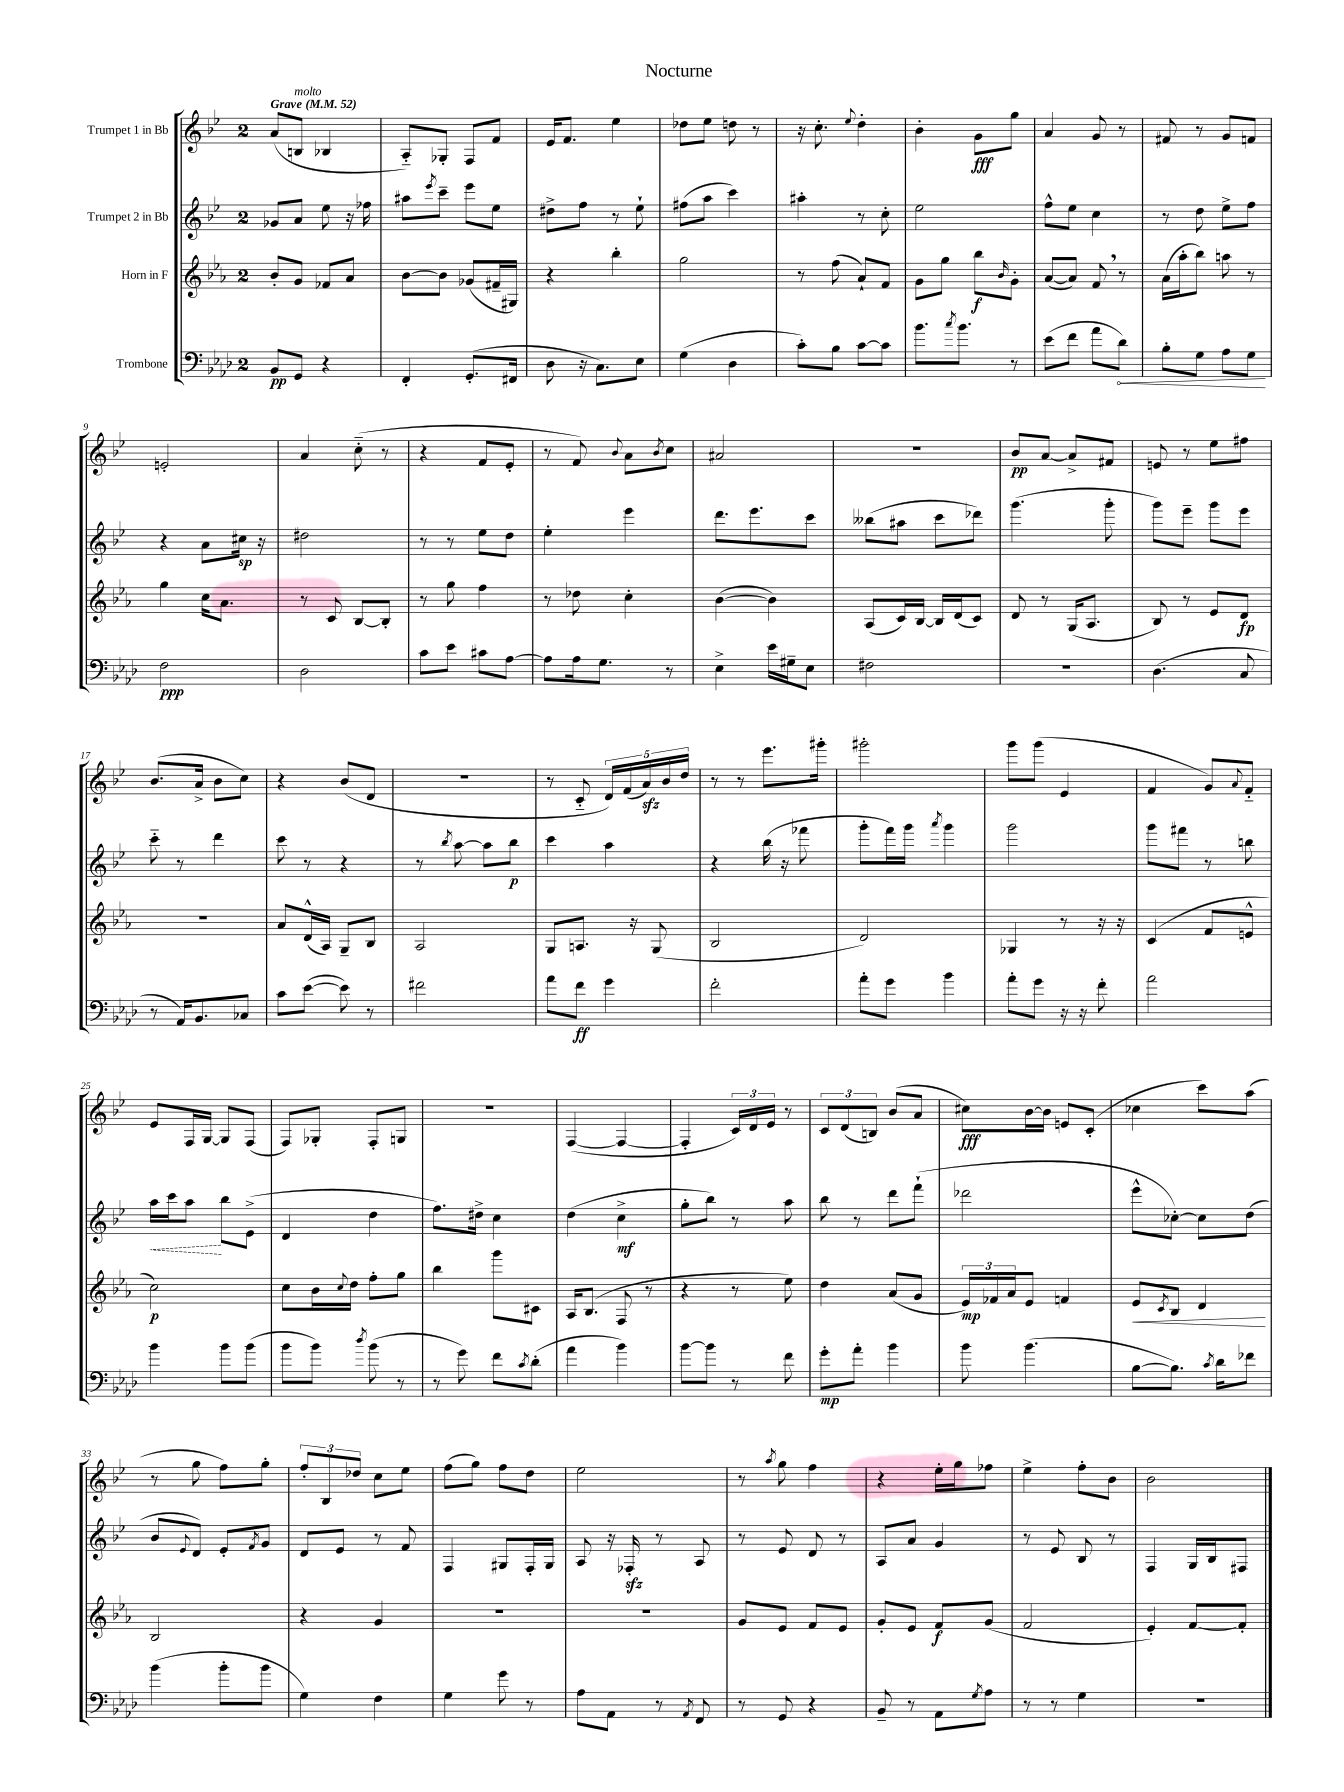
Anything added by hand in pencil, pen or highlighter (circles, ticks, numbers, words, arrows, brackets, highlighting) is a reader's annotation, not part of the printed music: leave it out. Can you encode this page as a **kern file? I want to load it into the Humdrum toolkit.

**kern	**kern	**kern	**kern
*staff4	*staff3	*staff2	*staff1
*clefF4	*clefG2	*clefG2	*clefG2
*k[b-e-a-d-]	*k[b-e-a-]	*k[b-e-]	*k[b-e-]
*M2/4	*M2/4	*M2/4	*M2/4
*MM52	*MM52	*MM52	*MM52
8BB-	8b-'	8g-	(8a
8GG	8g	8a	8B
4r	8f-	8ee-	4B-
.	8a-	16r	.
.	.	16ff-	.
=	=	=	=
4FF'	[8b-	8aa#	8A'~)
.	.	8qeee-	.
.	8b-]	8ccc~	8G-'
(8.GG'	(8g-	8eee-	8F
.	16f#~	8ee-	8f
16FF#	16G#)	.	.
=	=	=	=
8D-	4r	8dd#^	16e-
.	.	.	8.f
16r	.	8ff	.
8.C)	.	.	.
.	4bb-'	8r	4ee-
8E-	.	8ee-`	.
=	=	=	=
(4G	2gg	(8ff#	8dd-
.	.	8aa	8ee-
4D-	.	4ccc)	8dd
.	.	.	8r
=	=	=	=
8c')	8r	4aa#'	16r
.	.	.	8.cc'
8B-	(8ff	.	.
.	.	.	8qqee-
[8c	8a-`)	8r	4dd'
8c]	8f	8cc'	.
=	=	=	=
8.b-	8g	2ee-	4b-'
.	8gg	.	.
8qcc	.	.	.
8.b-	.	.	.
.	8bb-	.	8g
.	16qqb-	.	.
8r	8g'	.	8gg
=	=	=	=
(8e-	([8a-	8ff^^	4a
8f	8a-])	8ee-	.
8a-	8f	4cc	8g
8d-)	8r	.	8r
=	=	=	=
8B-'	(16a-	8r	8f#
.	16aa-'	.	.
8G	8bb-)	8dd	8r
8A-	8aa	8ee-^	8g
8G	8r	8ff	8f
=	=	=	=
2F	4gg	4r	2e'
.	16cc	8a	.
.	8.a-	.	.
.	.	16cc#	.
.	.	16r	.
=	=	=	=
2D-	8r	2dd#	4a
.	8c	.	.
.	[8B-	.	(8cc'~
.	8B-']	.	8r
=	=	=	=
8c	8r	8r	4r
8e-	8gg	8r	.
8c#	4ff	8ee-	8f
[8A-	.	8dd	8e-'
=	=	=	=
8A-]	8r	4ee-'	8r
16A-	8dd-	.	8f)
8.G	.	.	.
.	.	.	8qqb-
.	4cc'	4eee-	8a
.	.	.	8qb-
8r	.	.	8cc
=	=	=	=
4E-^	([4b-	8.ddd	2a#
.	.	8.eee-	.
16e-	4b-])	.	.
16G#~	.	.	.
8E-	.	8ccc	.
=	=	=	=
2F#	(8A-	(8bb--	2r
.	16c)	8aa#	.
.	[16B-	.	.
.	16B-]	8ccc	.
.	(16d	.	.
.	8c)	8ddd-)	.
=	=	=	=
2r	8d	(4.ggg	8b-
.	8r	.	[8a
.	(16G	.	8a^]
.	8.A-	.	.
.	.	8ggg'	8f#
=	=	=	=
(4.D-	8B-)	8ggg)	8e
.	8r	8eee-~	8r
.	8e-	8ggg	8ee-
8C	8d	8eee-	8ff#
=	=	=	=
8r	2r	8ccc'~	(8.b-
16AA-)	.	8r	.
8.BB-	.	.	16a^
.	.	4ddd	8b-
8C-	.	.	8cc)
=	=	=	=
8c	8a-	8ccc	4r
([8e-	(16d^^	8r	.
.	16A-)	.	.
8e-])	8G~	4r	(8b-
8r	8B-	.	8d
=	=	=	=
2f#	2A-	8r	2r
.	.	8qbb-	.
.	.	[8aa	.
.	.	8aa]	.
.	.	8bb-	.
=	=	=	=
8a-	8G	4ccc	8r
8f	8.A	.	8c'~
4g	.	4aa	20d)
.	.	.	(20f
.	16r	.	.
.	.	.	20a)
.	(8G	.	.
.	.	.	20b-
.	.	.	20dd
=	=	=	=
2f'	2B-	4r	8r
.	.	.	8r
.	.	(16bb-	8.eee-
.	.	16r	.
.	.	8fff-	.
.	.	.	16ggg#'
=	=	=	=
8a-'	2d)	8ggg'	2ggg#'
8g	.	16fff)	.
.	.	16ggg	.
.	.	8qaaa	.
4b-	.	4ggg	.
=	=	=	=
8a-'	4G-	2ggg	8ggg
8g	.	.	(8ggg
16r	8r	.	4e-
16r	.	.	.
8f'	16r	.	.
.	16r	.	.
=	=	=	=
2a-	(4c	8ggg	4f
.	.	8fff#	.
.	8f	8r	8g)
.	.	.	8qqa
.	8e^^	8bb	8f'~
=	=	=	=
4b-	2cc)	16aa	8e-
.	.	16ccc	.
.	.	8aa	16F
.	.	.	[16G
8b-	.	8bb-	8G]
(8b-	.	(8e-^	(8F
=	=	=	=
8b-	8cc	4d	8F)
8b-)	16b-	.	8G-'
.	8qqcc	.	.
.	16dd	.	.
8qdd-	.	.	.
(8b-	8ff'	4dd	8F'
8r	8gg	.	8G
=	=	=	=
8r	4bb-	8.ff)	2r
8g)	.	.	.
.	.	16dd#^	.
8f	8ggg	4cc	.
8qc	.	.	.
(8d-'	8c#	.	.
=	=	=	=
4a-	16A-	(4dd	([4F
.	(8.B-	.	.
4b-)	8F	4cc^	4F_
.	8r	.	.
=	=	=	=
[8b-	4r	8gg'	4F']
8b-]	.	8bb-)	.
8r	8r	8r	24c)
.	.	.	24d
.	.	.	24e-
8f	8ee-)	8aa	8r
=	=	=	=
8g'	4dd	8bb-	12c
.	.	.	(12d
8a-'	.	8r	.
.	.	.	12B)
4b-	(8a-	8ddd	(8b-
.	8g	(8fff`	8a
=	=	=	=
8b-	24e-)	2ddd-	8cc#)
.	24f-	.	.
.	24a-	.	.
(4.b-	8e-	.	[16b-
.	.	.	16b-]
.	4f	.	8e
.	.	.	(8c'
=	=	=	=
[8B-	8e-	8eee-^^	4cc-
.	8qc	.	.
8.B-])	8B-	[8cc-')	.
.	4d	8cc-]	8ccc)
8qc	.	.	.
16d-	.	.	.
8f-	.	(8dd	(8aa
=	=	=	=
(4b-	2B-	8b-	8r
.	.	8qqe-	.
.	.	8d)	8gg
8b-'	.	8e-'	8ff)
.	.	8qf	.
8b-	.	8g	8gg'
=	=	=	=
4G)	4r	8d	12ff'
.	.	.	12B-
.	.	8e-	.
.	.	.	12dd-
4F	4g	8r	8cc
.	.	8f	8ee-
=	=	=	=
4G	2r	4F	(8ff
.	.	.	8gg)
8g	.	8G#	8ff
8r	.	16F'	8dd
.	.	16G#	.
=	=	=	=
8A-	2r	8A	2ee-
8AA-	.	16r	.
.	.	16F-'	.
8r	.	8r	.
8qAA-	.	.	.
8FF	.	8A	.
=	=	=	=
8r	8g	8r	8r
.	.	.	8qaa
8GG	8e-	8e-	8gg
4r	8f	8d	4ff
.	8e-	8r	.
=	=	=	=
8BB-~	8g'	8A	4r
8r	8e-	8a	.
8AA-	8f	4g	16ee-'
.	.	.	16gg
8qG	.	.	.
8A-	(8g	.	8ff-
=	=	=	=
8r	2f	8r	4ee-^
8r	.	8e-	.
4G	.	8B-	8ff'
.	.	8r	8b-
=	=	=	=
2r	4e-')	4F	2b-
.	[8f	16G	.
.	.	16B-	.
.	8f']	8F#	.
==	==	==	==
*-	*-	*-	*-
